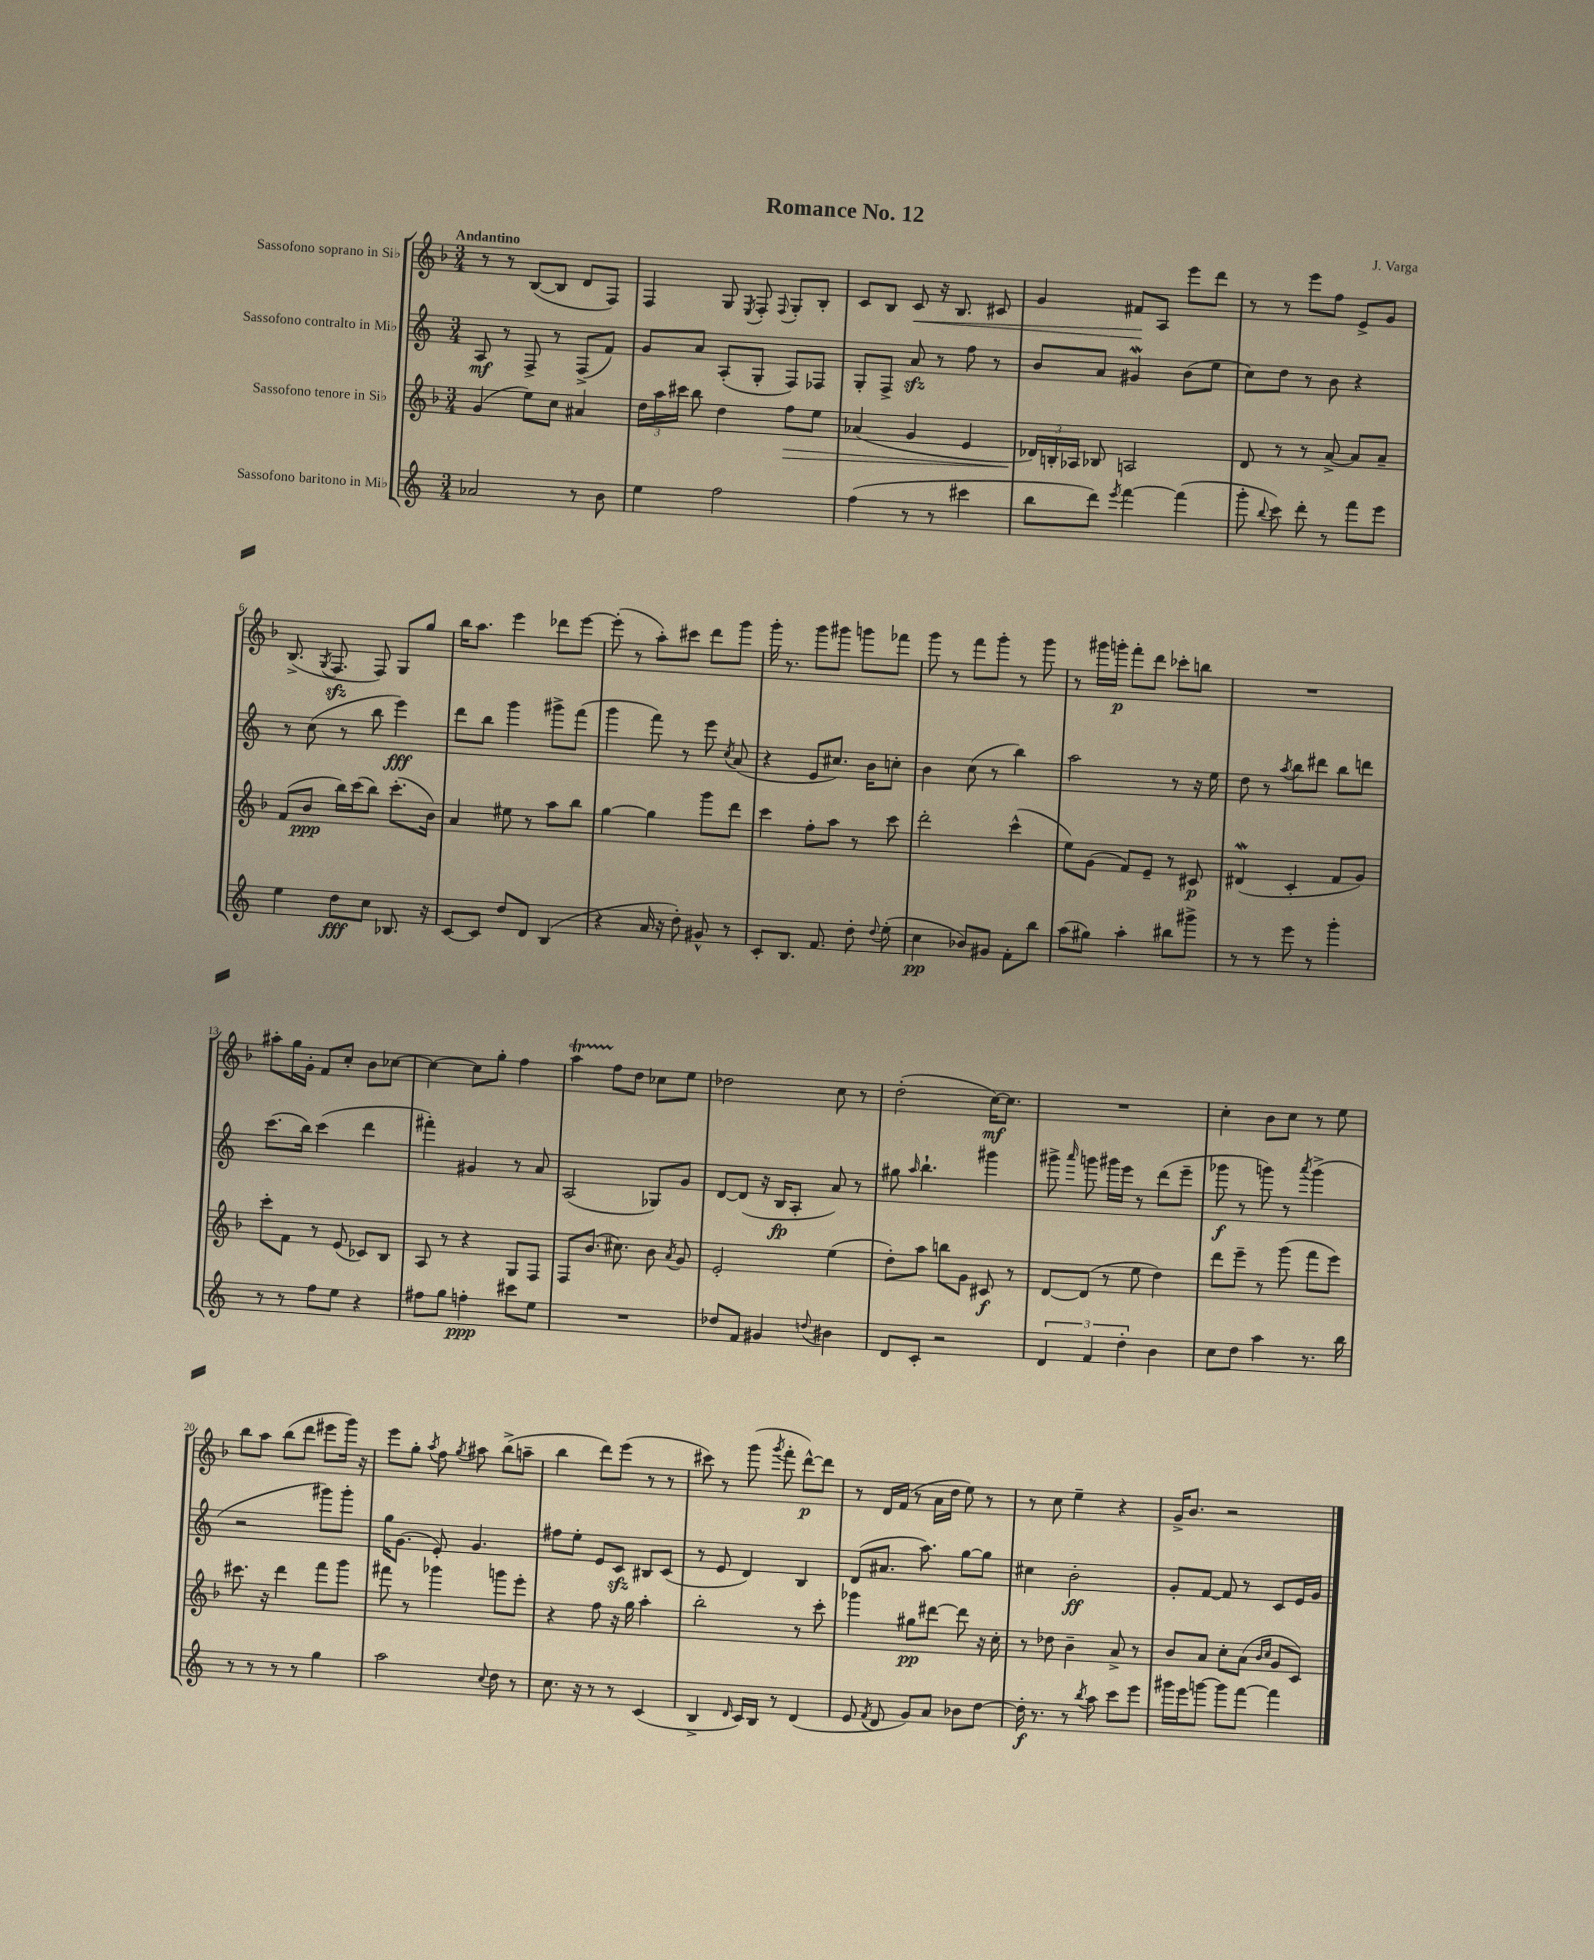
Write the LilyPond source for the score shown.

\header { title = "Romance No. 12" composer = "J. Varga" }
<<
\new StaffGroup <<
\new Staff = "s0" \with { instrumentName = "Sassofono soprano in Sib" } {
    \clef treble \key f \major \numericTimeSignature \time 3/4 \tempo "Andantino"
    \autoBeamOff r8 r8 bes8[~( bes8] d'8[ f8]) |
    f4 g8 \acciaccatura { e8 } f8-. \appoggiatura { f8 } g8[-. bes8]-. |
    c'8[ bes8] c'8\< r16 bes8. cis'8 |
    g'4 fis'8[\! a8] e'''8[ d'''8] |
    r8 r8 e'''8[ f''8] e'8[-> g'8] |
    bes8.->( \acciaccatura { g8 } f8.\sfz f8) g8[ g''8] |
    bes''16[ a''8.] e'''4 des'''8[ e'''8]~ |
    e'''8-.( r8 a''8[-.) cis'''8] d'''8[ g'''8] |
    g'''16-. r8. g'''8[ gis'''8] g'''8[ fes'''8] |
    g'''8 r8 f'''8[ g'''8]-. r8 g'''8 |
    r8 gis'''16[ g'''16]-.\p f'''8[-. d'''8] ces'''8[-. b''8] |
    R2. |
    ais''8[-. g''16 g'16]-. f'8[ c''8]-. bes'8[ ces''8]~ |
    ces''4~ ces''8[ g''8]-. f''4 |
    a''4\startTrillSpan f''8[\stopTrillSpan d''8] ces''8[ e''8] |
    des''2 c''8 r8 |
    d''2-.( c''16[~\mf) c''8.] |
    R2. |
    c''4-. bes'8[ c''8] r8 e''8 |
    bes''8[ a''8] bes''8[( d'''8] eis'''8[ g'''16]) r16 |
    e'''8[ g''8]-. \acciaccatura { a''8 } f''8 \acciaccatura { g''8 } ais''8 bes''8[->( a''8]-- |
    bes''4 d'''8[) e'''8]( r8 r8 |
    cis'''8) r8 g'''8( \acciaccatura { g'''8 } f'''8-. d'''8[~-^\p) d'''8] |
    r8 d'16[ f'16]( r8 a'16[ d''16] e''8) r8 |
    r8 c''8 e''4-- r4 |
    g'16[-> bes'8.] r2 \bar "|." |
}
\new Staff = "s1" \with { instrumentName = "Sassofono contralto in Mib" } {
    \clef treble \key c \major \numericTimeSignature \time 3/4
    \autoBeamOff a8\mf r8 f8-> r8 f8[->( f'8]) |
    g'8[ a'8] a8[-.( g8]-. f8[) fes8] |
    g8[-. f8]-> a'8\sfz r8 f''8 r8 |
    b'8[ a'8] gis'4\mordent b'8[( e''8] |
    c''8[) d''8] r8 b'8 r4 |
    r8 c''8( r8 b''8 e'''4\fff) |
    d'''8[ b''8] g'''4 gis'''8[-> f'''8]( |
    g'''4 f'''8) r8 e'''8 \acciaccatura { c''8 } a'8( |
    r4 e'8[ cis''8.]) b'16[ c''8]-. |
    b'4 c''8( r8 b''4) |
    a''2 r8 r16 e''16 |
    d''8 r8 \acciaccatura { a''8 } b''8[ dis'''8] b''8[ d'''8] |
    c'''8.[( b''16]) c'''4( d'''4 |
    fis'''4-.) gis'4 r8 a'8 |
    a2( ges8[) g'8] |
    d'8[~ d'8]( r16 b16[\fp a8]-. a'8) r8 |
    gis''8 \grace { a''16 } b''4.-! gis'''4 |
    gis'''8-> \grace { a'''16 } g'''8 gis'''16[ e'''16] r8 d'''8[( e'''8]-- |
    ges'''8\f r8 g'''8) r8 \acciaccatura { a'''8 } g'''4->( |
    r2 gis'''8[) gis'''8]-. |
    g''16[ g'8.]( e'8-.) g'4. |
    fis''8[ e''8]-. e'8[ c'8]\sfz bis8[ c'8]( |
    r8 e'8 d'4) b4 |
    d'8[( ais'8.] a''8.) g''8[~ g''8] |
    cis''4 b'2-.\ff |
    g'8[-. f'8]~ f'8 r8 c'8[ e'16 g'16] \bar "|." |
}
\new Staff = "s2" \with { instrumentName = "Sassofono tenore in Sib" } {
    \clef treble \key f \major \numericTimeSignature \time 3/4
    \autoBeamOff g'4( e''8[) c''8] ais'4 |
    \tuplet 3/2 { d''16[ a''16 cis'''16] } bes''8 d''4 f''8[\> e''8] |
    aes'4( g'4 e'4 |
    \tuplet 3/2 { des'16[\!) b16-. aes16] } bes8 a2 |
    d'8 r8 r8 a'8~-> a'8[ a'8]-- |
    f'8[( bes'8]\ppp bes''16[) c'''16( bes''8]) c'''8.[-.( bes'16]) |
    a'4 eis''8 r8 a''8[ bes''8] |
    g''4~ g''4 g'''8[ d'''8] |
    c'''4 f''8[-. a''8] r8 c'''8 |
    d'''2-. c'''4-^( |
    e''8[) g'8]( f'8[) e'8]-- r8 cis'8\p |
    dis'4\mordent( c'4-. f'8[ g'8]) |
    c'''8[-. f'8] r8 e'8( ces'8[) bes8] |
    a8 r8 r4 g8[ f8] |
    f8[ bes'8.]( cis''8.) bes'8 \acciaccatura { a'8 } g'8 |
    e'2-. e''4( |
    d''8[-.) a''8] b''8[ g'8] cis'8\f r8 |
    d'8[~ d'8]( r8 e''8 d''4) |
    d'''8[ e'''8]-- r8 g'''8( f'''8[ e'''8]) |
    cis'''8. r16 d'''4 f'''8[ g'''8] |
    fis'''8 r8 ges'''4 g'''8[ e'''8]-. |
    r4 f''8 r16 g''16 a''4-. |
    bes''2-. r8 c'''8-. |
    ges'''4 gis''8[\pp dis'''8]~ dis'''8 r16 c''16-. |
    r8 des''8 bes'4-- a'8-> r8 |
    bes'8[ a'8] c''8[-. a'8]( \grace { bes'16[ c''16] } g'8[ c'8]) \bar "|." |
}
\new Staff = "s3" \with { instrumentName = "Sassofono baritono in Mib" } {
    \clef treble \key c \major \numericTimeSignature \time 3/4
    \autoBeamOff aes'2 r8 b'8 |
    e''4 f''2 |
    f''4( r8 r8 cis'''4 |
    b''8[ d'''8]) \acciaccatura { e'''8 } f'''4~ f'''4( |
    g'''8-. \appoggiatura { b''8 } c'''8) d'''8-. r8 f'''8[ e'''8] |
    e''4 d''8[\fff c''8] bes8. r16 |
    c'8[~ c'8] d''8[ d'8] b4( |
    r4 a'16 r16 d''8-.) gis'8-^ r8 |
    c'8[-. b8.] f'8. d''8-. \appoggiatura { d''8 } e''8-.( |
    c''4\pp bes'8[) gis'8] f'8[-. b''8] |
    a''8[( gis''8]) a''4-. bis''8[ gis'''8]-> |
    r8 r8 e'''8 r8 g'''4-. |
    r8 r8 f''8[ e''8] r4 |
    fis''8[ g''8] f''4-.\ppp cis'''8[ e''8] |
    R2. |
    des''8[ f'8] gis'4 \appoggiatura { d''8 } bis'4 |
    d'8[ c'8]-. r2 |
    \tuplet 3/2 { d'4 f'4 d''4-. } b'4 |
    c''8[ d''8] a''4 r8. b''16 |
    r8 r8 r8 r8 g''4 |
    a''2 \appoggiatura { c''8 } d''8 r8 |
    c''8. r16 r8 r8 c'4( |
    b4-> \grace { d'16 } c'16[) b16] r8 d'4( |
    e'8 \acciaccatura { f'8 } d'8 g'8[) a'8] bes'8[ d''8]~ |
    d''16-.\f r8. r8 \acciaccatura { b''8 } a''8 c'''8[ e'''8] |
    gis'''16[ e'''16 g'''8]~ g'''8[ f'''8]~ f'''4 \bar "|." |
}
>>
>>
